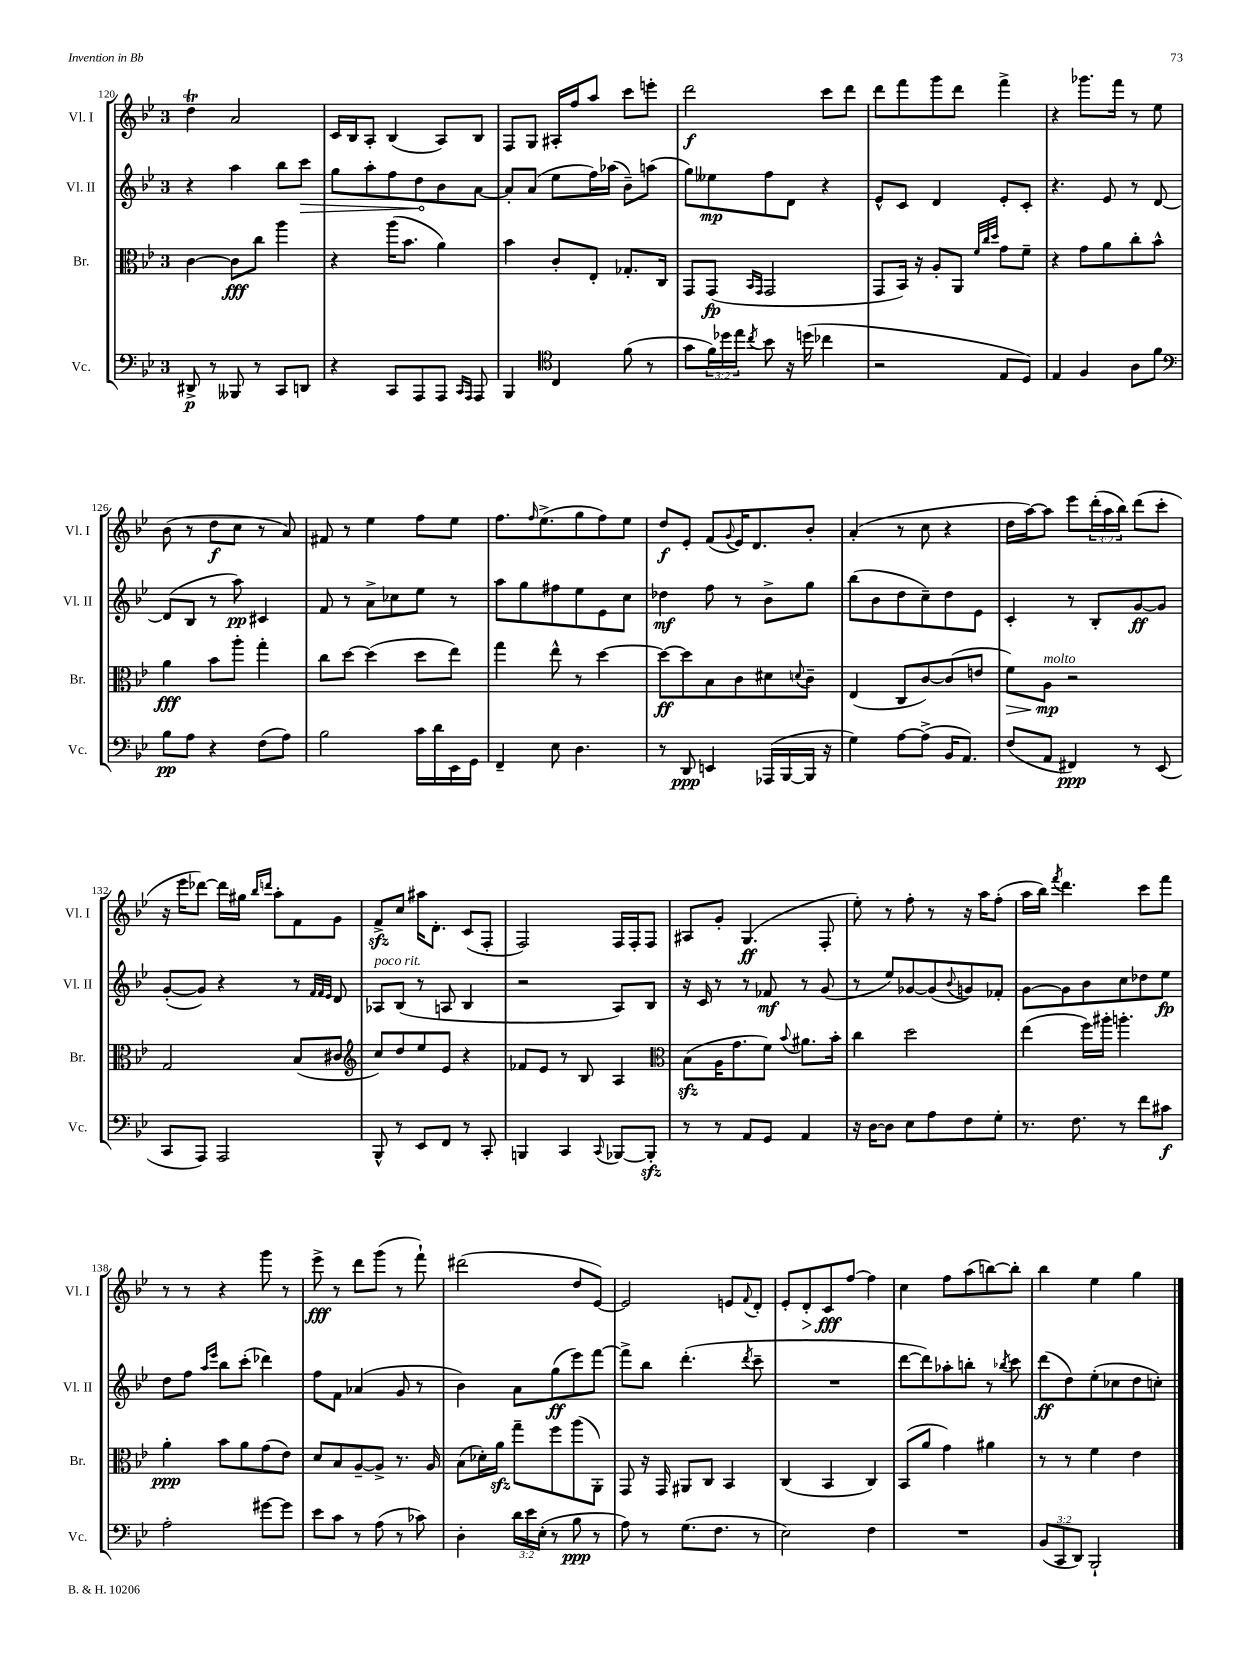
<<
\new StaffGroup <<
\new Staff = "s0" \with { instrumentName = "Vl. I" shortInstrumentName = "Vl. I" } {
    \clef treble \key bes \major \once \override Staff.TimeSignature.style = #'single-digit \time 3/4 \override Staff.TupletNumber.text = #tuplet-number::calc-fraction-text
    d''4\trill a'2 |
    c'16 bes16 a8-. bes4( a8) bes8 |
    f8 g8 ais16-. f''16 a''8 c'''8 e'''8-. |
    d'''2\f c'''8 d'''8 |
    d'''8 f'''8 g'''8 d'''8 f'''4-> |
    r4 ges'''8. f'''16 r8 ees''8 |
    bes'8( r8 d''8\f c''8 r8 a'8) |
    fis'8 r8 ees''4 f''8 ees''8 |
    f''8. \grace { f''16 } ees''8.->( g''8 f''8) ees''8 |
    d''8\f ees'8-. f'8( \appoggiatura { g'8 } ees'16) d'8. bes'8-. |
    a'4-.( r8 c''8 r4 |
    d''16 a''16~) a''8 ees'''8 \tuplet 3/2 { d'''16-.( a''16 bes''16) } d'''8( c'''8-. |
    r16 ees'''16 des'''8~) des'''16 gis''16 \grace { bes''16 d'''16 } a''8-. f'8 g'8 |
    f'8->\sfz c''8 ais''16 d'8.-. c'8( f8-. |
    f2) f16 f16-. f8 |
    ais8 g'8-. g4.\ff( f8-. |
    ees''8-.) r8 f''8-. r8 r16 a''16 f''8-.( |
    a''16 bes''16) \acciaccatura { f'''8 } d'''4. c'''8 f'''8 |
    r8 r8 r4 g'''8 r8 |
    ees'''8->\fff r8 d'''8 g'''8( r8 f'''8-!) |
    dis'''2( d''8 ees'8~) |
    ees'2 e'8 \appoggiatura { f'8 } d'8-. |
    ees'8-. d'8-.\> c'8\fff\! f''8~ f''4 |
    c''4 f''8 a''8( b''8~) b''8-. |
    bes''4 ees''4 g''4 \bar "|." |
}
\new Staff = "s1" \with { instrumentName = "Vl. II" shortInstrumentName = "Vl. II" } {
    \clef treble \key bes \major \once \override Staff.TimeSignature.style = #'single-digit \time 3/4
    r4 a''4 bes''8 \once \override Hairpin.circled-tip = ##t c'''8\> |
    g''8 a''8-. f''8 d''8\! bes'8 a'8~ |
    a'8-. a'8( ees''8 f''16) aes''16( bes'8--) a''8( |
    g''8) eeses''8\mp f''8 d'8 r4 |
    ees'8-^ c'8 d'4 ees'8-. c'8-. |
    r4. ees'8 r8 d'8~ |
    d'8( bes8 r8 a''8\pp) cis'4 |
    f'8 r8 a'8-> ces''8 ees''8 r8 |
    a''8 g''8 fis''8 ees''8 ees'8 c''8 |
    des''4\mf f''8 r8 bes'8-> g''8 |
    bes''8( bes'8 d''8 c''8--) d''8 ees'8 |
    c'4-. r8 bes8-. g'8~\ff g'8 |
    g'8~-.( g'8) r4 r8 \grace { f'32 f'32 ees'32 } d'8 |
    aes8^\markup { \italic "poco rit." } bes8( r8 a8 bes4 |
    r2 a8) bes8 |
    r16 c'16 r8 r8 fes'8\mf r8 g'8( |
    r8 ees''8) ges'8~ ges'8( \appoggiatura { bes'8 } g'8) fes'8-. |
    g'8~ g'8 bes'8 c''8 des''8 ees''8\fp |
    d''8 f''8 \grace { a''16 ees'''16 } bes''8 c'''8-.( des'''4) |
    f''8 f'8 aes'4( g'8 r8 |
    bes'4) a'8 g''8\ff( ees'''8) f'''8~ |
    f'''8-> bes''8 d'''4.-.( \acciaccatura { d'''8 } c'''8-- |
    R2. |
    d'''8~ d'''8) aes''8-. b''8-. r8 \acciaccatura { bes''8 } c'''8 |
    d'''8\ff( d''8) ees''8-.( ces''8 d''8 c''8-.) \bar "|." |
}
\new Staff = "s2" \with { instrumentName = "Br." shortInstrumentName = "Br." } {
    \clef alto \key bes \major \once \override Staff.TimeSignature.style = #'single-digit \time 3/4
    c'4~ c'8\fff c''8 a''4 |
    r4 a''16( bes'8. a'4) |
    bes'4 c'8-. ees8-. ges8.-. c16 |
    g,8 g,8\fp( \grace { bes,16 g,16 } g,2 |
    g,8 bes,16) r16 a8-. a,8 \grace { f'32 c''32 d''32 } g'8 f'8-- |
    r4 g'8 a'8 c''8-. bes'8-^ |
    a'4\fff bes'8 a''8-. g''4-. |
    c''8 d''8~ d''4( d''8 ees''8) |
    g''4 ees''8-^ r8 d''4~ |
    d''8~\ff d''8 bes8 c'8 dis'8 \appoggiatura { d'8 } c'8-- |
    ees4( c8 c'8~) c'8( e'8 |
    f'8\>) a8\mp\!^\markup { \italic "molto" } r2 |
    g2 bes8( cis'8 |
    \clef treble c''8) d''8 ees''8 ees'8 r4 |
    fes'8 ees'8 r8 bes8 a4 |
    \clef alto bes8\sfz( a16 g'8. f'8) \appoggiatura { bes'8 } ais'8. bes'16-. |
    c''4 d''2 |
    ees''4( f''16) ais''16-. a''4.-. |
    a'4-.\ppp bes'8 a'8 g'8( ees'8) |
    d'8 bes8 a8~-- a8-> r8. a16 |
    bes8( des'16-.) a'16\sfz g''8-- f''8 a''8( a,8-.) |
    g,8 r16 g,16 ais,8 c8 bes,4 |
    c4( bes,4 c4) |
    bes,8( a'8 g'4) ais'4 |
    r8 r8 f'4 ees'4 \bar "|." |
}
\new Staff = "s3" \with { instrumentName = "Vc." shortInstrumentName = "Vc." } {
    \clef bass \key bes \major \once \override Staff.TimeSignature.style = #'single-digit \time 3/4 \override Staff.TupletNumber.text = #tuplet-number::calc-fraction-text
    dis,8->\p r8 beses,,8 r8 c,8 d,8 |
    r4 c,8 a,,8 a,,8 \grace { c,16 a,,16 } a,,8 |
    bes,,4 \clef tenor c4 f'8( r8 |
    g'8 \tuplet 3/2 { f'16) des''16 ees''16 } \acciaccatura { c''8 } bes'8 r16 d''16( ces''4 |
    r2 ees8 d8) |
    ees4 f4 a8 f'8 |
    \clef bass bes8\pp a8 r4 f8( a8) |
    bes2 c'16 d'16 ees,16 g,16 |
    f,4-- ees8 d4. |
    r8 d,8\ppp e,4 aes,,16( bes,,16~ bes,,16 r16 |
    g4) a8~ a8->( bes,16 a,8.) |
    f8( a,8 fis,4\ppp) r8 ees,8( |
    c,8 a,,8) a,,2 |
    bes,,8-^ r8 ees,8 f,8 r8 c,8-. |
    b,,4 c,4 \appoggiatura { c,8 } bes,,8~ bes,,8-.\sfz |
    r8 r8 a,8 g,8 a,4 |
    r16 d16~ d8 ees8 a8 f8 g8-. |
    r8. f8. r8 f'8 cis'8\f |
    a2-. gis'8~ gis'8 |
    ees'8 c'8 r8 a8( r8 ces'8) |
    d4-. \tuplet 3/2 { d'16 ees'16 ees16-.( } r8 bes8\ppp r8 |
    a8) r8 g8.( f8. r8 |
    ees2) f4 |
    R2. |
    \tuplet 3/2 { bes,8( c,8 d,8) } bes,,2-! \bar "|." |
}
>>
>>
\layout { \context { \Score currentBarNumber = #120 } }
